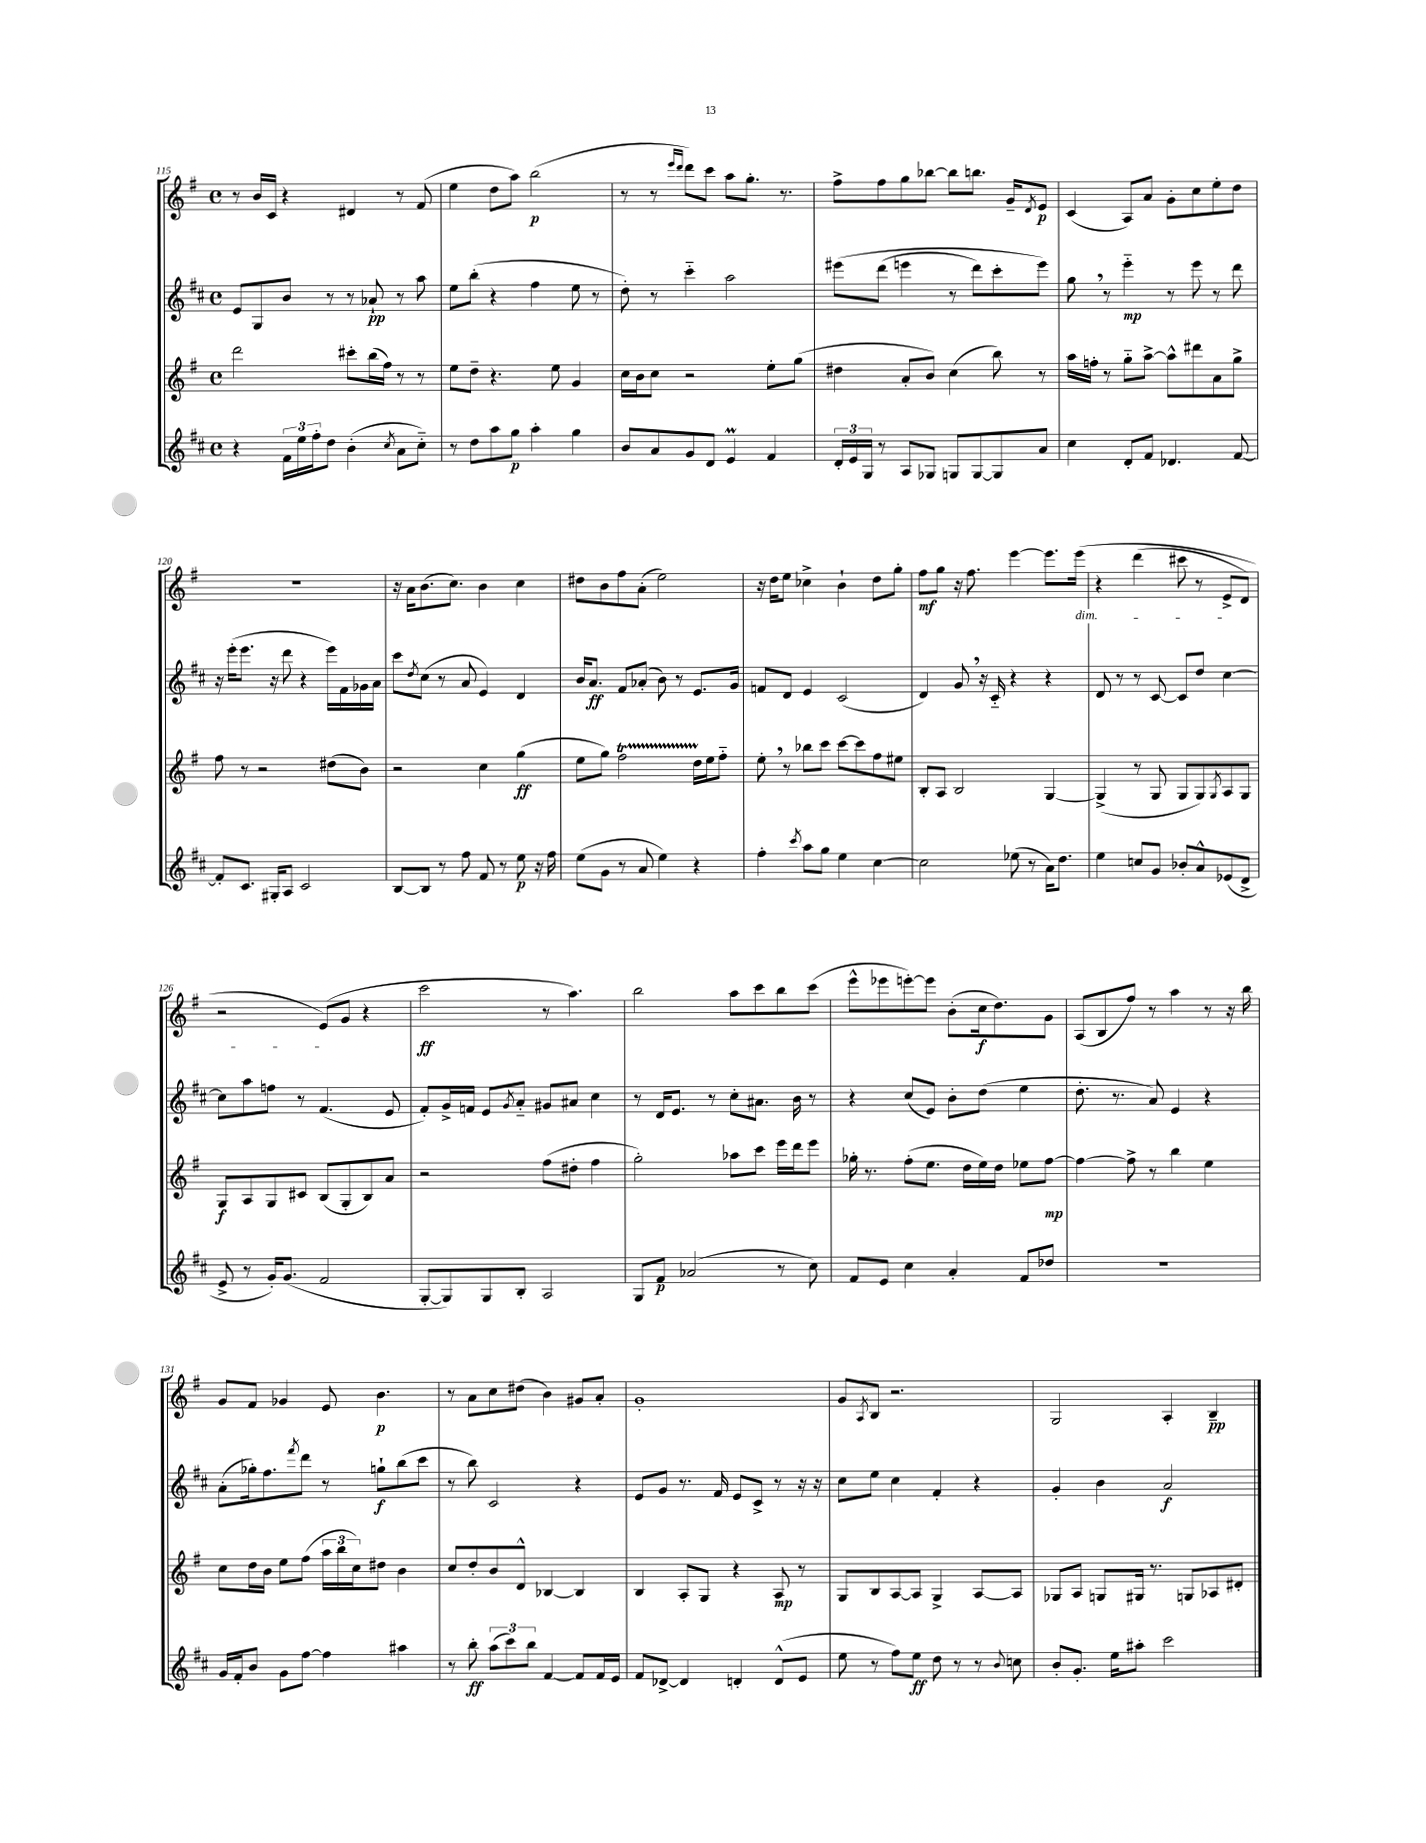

**kern	**kern	**kern	**kern
*staff4	*staff3	*staff2	*staff1
*clefG2	*clefG2	*clefG2	*clefG2
*k[f#c#]	*k[f#]	*k[f#c#]	*k[f#]
*M4/4	*M4/4	*M4/4	*M4/4
*met(c)	*met(c)	*met(c)	*met(c)
4r	2ddd	8e	8r
.	.	8G	16b
.	.	.	16c
24f#	.	8b	4r
24ee	.	.	.
24ff#'	.	.	.
8dd	.	8r	.
(4b'	8ccc#'	8r	4d#
.	(16bb	8a-`	.
.	16ff#)	.	.
8qcc#	.	.	.
8a	8r	8r	8r
8cc#'~)	8r	8aa	(8f#
=	=	=	=
8r	8ee	8ee	4ee
8dd	8dd~	(8bb'	.
8aa	4.r	4r	8dd
8gg	.	.	8aa)
4aa'	.	4ff#	(2bb
.	8ee	.	.
4gg	4g	8ee	.
.	.	8r	.
=	=	=	=
8b	16cc	8dd')	8r
.	16b	.	.
8a	8cc	8r	8r
.	.	.	16qqeee
.	.	.	16qqddd
8g	2r	4ccc#'~	8ddd)
8d	.	.	8ccc
4e	.	2aa	8aa
.	.	.	8.gg'
4f#	8ee'	.	.
.	.	.	8.r
.	(8gg	.	.
=	=	=	=
24d'	4dd#	&(8eee#	8ff#^
24e	.	.	.
24G	.	.	.
8r	.	(8ddd	8ff#
8A	8a'	4eee	8gg
8G-	8b)	.	[8bb-
8G	(4cc	8r	8bb-]
[8G	.	8ddd)	8.bb
8G]	8bb)	8ccc#'	.
.	.	.	16g~
.	.	.	8qd
8a	8r	8eee&)	8e
=	=	=	=
4cc#	16aa	8gg	(4c
.	16ff'	.	.
.	8r	8r	.
8d'	8gg'~	4eee'~	8A)
8f#	[8aa^	.	8a
4.d-	8aa^^]	8r	8g'
.	8ddd#	8eee	8cc
.	8a	8r	8ee'
[8f#	8gg^	8ddd	8dd
=	=	=	=
8f#']	8ff#	16r	1r
.	.	(16eee'	.
8.c#	8r	8.eee	.
.	2r	.	.
16G#'	.	16r	.
8A	.	8ddd	.
2c#	.	4r	.
.	(8dd#	16eee)	.
.	.	16f#	.
.	8b)	16g-	.
.	.	16a	.
=	=	=	=
[8B	2r	8ccc#	16r
.	.	.	16a
.	.	8qdd	.
8B]	.	(8cc#	(8.b
8r	.	8r	.
.	.	.	8.cc)
8ff#	.	8a	.
8f#	4cc	4e)	4b
8r	.	.	.
8ee	(4gg	4d	4cc
16r	.	.	.
16ff#	.	.	.
=	=	=	=
(8ee	8ee	16b	8dd#
.	.	8.a	.
8g	8gg)	.	8b
8r	2ff#	8f#	8ff#
8a	.	(8a-'	(8a'
4ee)	.	8b)	2ee)
.	.	8r	.
4r	16dd	8.e	.
.	16ee	.	.
.	8ff#'~	.	.
.	.	16g	.
=	=	=	=
4ff#'	8ee'	8f	16r
.	.	.	16dd
.	8r	8d	8ee
8qccc#	.	.	.
8aa	8bb-	4e	4cc-^
8gg	8ccc	.	.
4ee	[8ccc	(2c#	4b`
.	8ccc]	.	.
[4cc#	8ff#	.	8dd
.	8ee#	.	8gg'
=	=	=	=
2cc#]	8B'	4d)	8ff#
.	8A	.	8gg
.	2B	8g	16r
.	.	.	8.ff#
.	.	16r	.
.	.	16c#'~	.
(8ee-	.	4r	[4eee
8r	.	.	.
16a)	[4G	4r	8.eee]
8.dd	.	.	.
.	.	.	&(16eee
=	=	=	=
4ee	(4G^]	8d	4r
.	.	8r	.
8cc	8r	8r	(4ddd
8g	8G	[8c#	.
8b-'	8G	8c#]	8ccc#
8a^^	8G)	8dd	8r
.	8qG	.	.
(8e-	8A	[4cc#	8e^
8d^	8G	.	8d)
=	=	=	=
8e^	8G	8cc#]	2r
8r	8A	8aa	.
16g')	8G	8ff	.
(8.g	.	.	.
.	8c#	8r	.
2f#	(8B	(4.f#	(8e&)
.	8G'	.	8g
.	8B)	.	4r
.	8a	8e	.
=	=	=	=
[8G'	2r	8f#')	2ccc
8G])	.	16g^	.
.	.	16f	.
8G	.	8e	.
.	.	8qg	.
8B'	.	8a'~	.
2A	(8ff#	8g#	8r
.	8dd#'	8a#	4.aa)
.	4ff#	4cc#	.
=	=	=	=
8G	2gg')	8r	2bb
8f#	.	16d	.
.	.	8.e	.
(2a-	.	.	.
.	.	8r	.
.	8aa-	8cc#'	8aa
.	8ccc	8.a#	8ccc
8r	16eee	.	8bb
.	16ddd	16b	.
8cc#)	8eee	8r	(8ccc
=	=	=	=
8f#	16gg-'	4r	8eee^^
.	8.r	.	.
8e	.	.	8eee-
4cc#	(8ff#'	(8cc#	[8eee')
.	8.ee	8e)	8eee]
4a'	.	8b'	(8b'
.	16dd	.	.
.	16ee)	(8dd	16cc
.	16dd	.	8.dd)
8f#	8ee-	4ee	.
8dd-	[8ff#	.	8g
=	=	=	=
1r	4ff#_	8.dd'	(8A
.	.	.	8B
.	.	8.r	.
.	8ff#^]	.	8ff#)
.	8r	8a)	8r
.	4bb	4e	4aa
.	4ee	4r	8r
.	.	.	16r
.	.	.	16bb
=	=	=	=
16g	8cc	(8a'	8g
16f#'	.	.	.
8b	16dd	16gg-')	8f#
.	16b	8.ff#	.
8g	8ee	.	4g-
.	.	8qfff#	.
[8ff#	(8ff#	8ddd	.
4ff#]	24aa	8r	8e
.	24bb	.	.
.	24cc)	.	.
.	8dd#	8gg`	4.b
4aa#	4b	(8bb	.
.	.	8ccc#	.
=	=	=	=
8r	8cc	8r	8r
8bb'	8dd'	8bb)	8a
(12aa	8b	2c#	8cc
12ccc#)	.	.	.
.	8d^^	.	(8dd#
12bb	.	.	.
[4f#	[4B-	.	4b)
8f#]	4B-]	4r	8g#
16f#	.	.	8a'
16e	.	.	.
=	=	=	=
8f#	4B	8e	1g'
[8d-^	.	8g	.
4d-]	8A'	8.r	.
.	8G	.	.
.	.	16f#	.
4d'	4r	8e	.
.	.	8c#^	.
(8d^^	8A	8r	.
8e	8r	16r	.
.	.	16r	.
=	=	=	=
8ee	8G	8cc#	8g
.	.	.	8qA
8r	8B	8ee	8B
8ff#)	[8A	4cc#	2.r
8ee	8A]	.	.
8dd	4G^	4f#'	.
8r	.	.	.
8r	[8A	4r	.
8qqb	.	.	.
8cc	8A]	.	.
=	=	=	=
8b'	8G-	4g'	2G
8.g'	8A	.	.
.	8G	4b	.
16ee	.	.	.
8aa#'	16G#	.	.
.	8.r	.	.
2ccc#	.	2a	4A'
.	8G	.	.
.	8A-	.	4B~
.	8d#'	.	.
==	==	==	==
*-	*-	*-	*-
